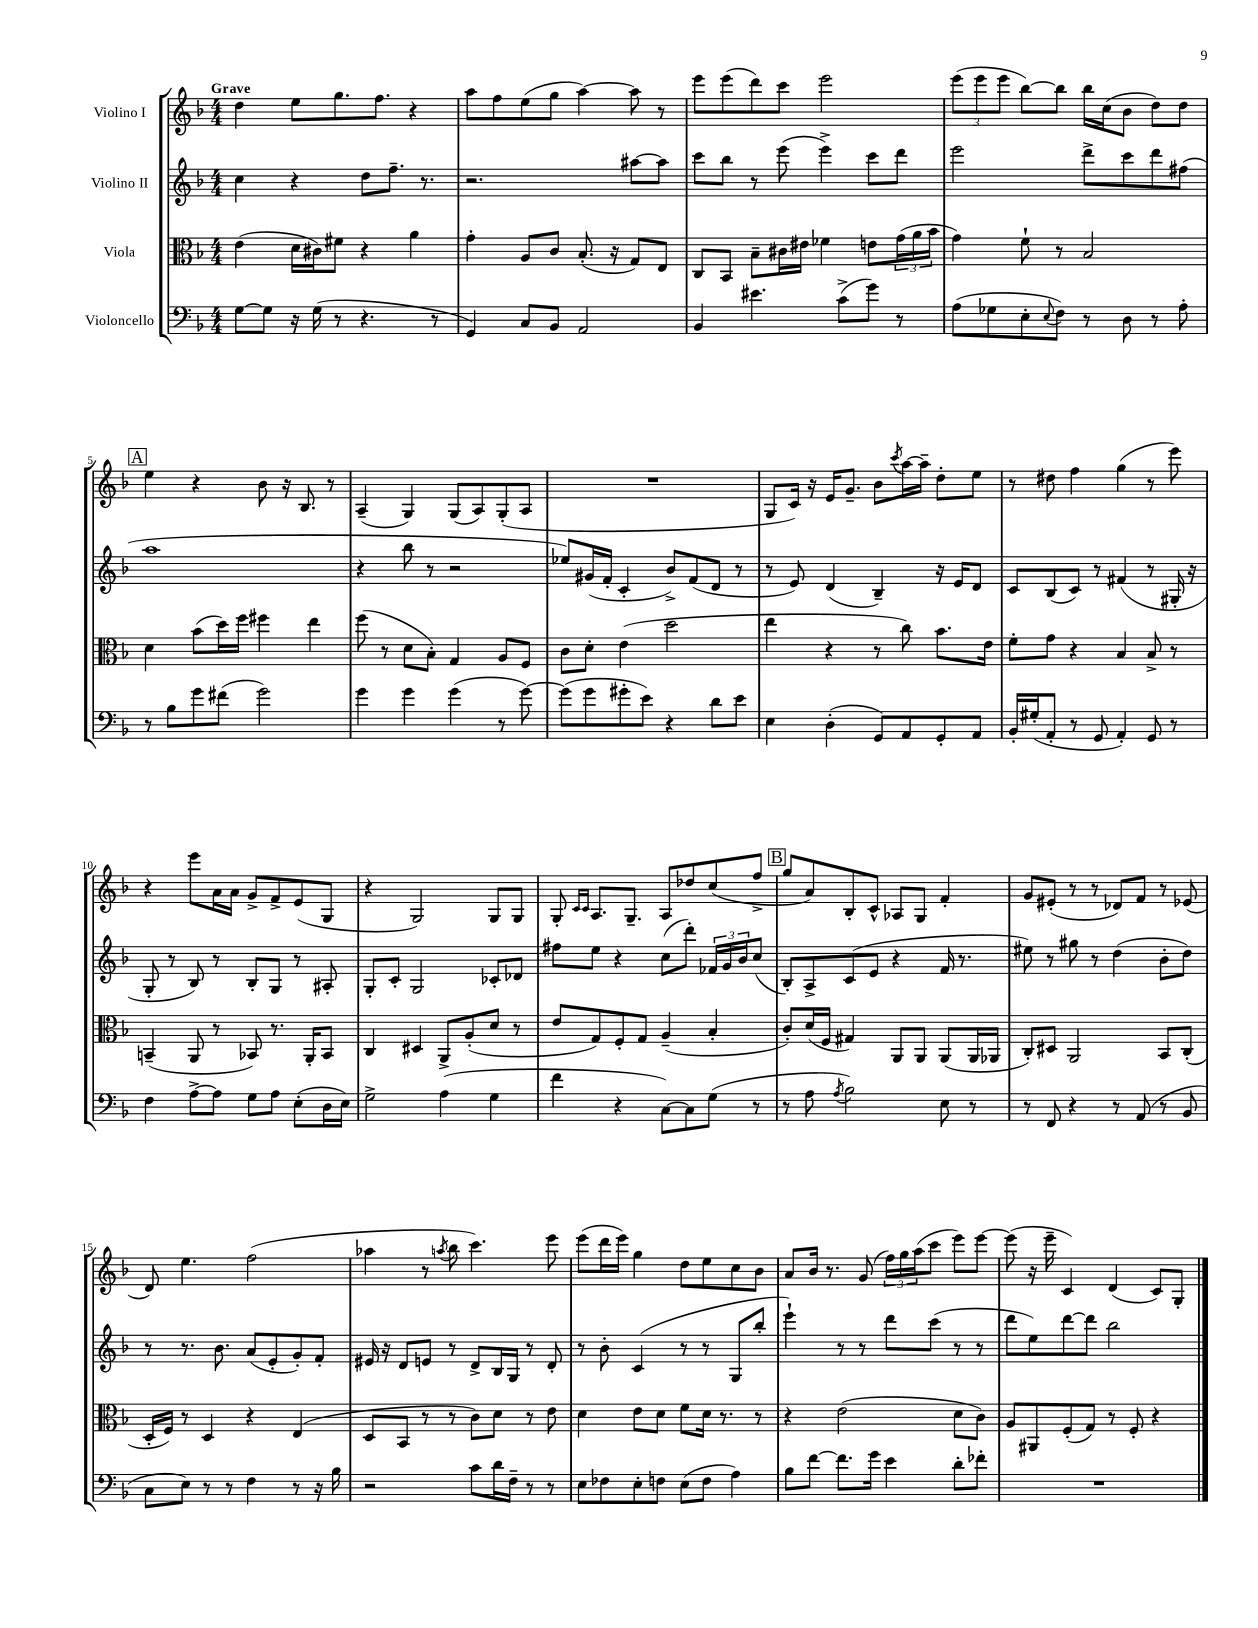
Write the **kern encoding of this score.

**kern	**kern	**kern	**kern
*part4	*part3	*part2	*part1
*staff4	*staff3	*staff2	*staff1
*I"Violoncello	*I"Viola	*I"Violino II	*I"Violino I
*clefF4	*clefC3	*clefG2	*clefG2
*k[b-]	*k[b-]	*k[b-]	*k[b-]
*M4/4	*M4/4	*M4/4	*M4/4
=1	=1	=1	=1
!	!	!	!LO:TX:a:B:t=Grave
[8G\L	(4e\	4cc\	4dd\
8G\J]	.	.	.
16r	16d\LL	4r	8ee\L
(16G\	16c#X\J)	.	.
8r	8f#X\J	.	8.gg\
4.r	4r	8dd\L	.
.	.	.	8.ff\J
.	.	8.ff~\J	.
.	4a\	.	4r
.	.	8.r	.
8r	.	.	.
=2	=2	=2	=2
4GG/)	4g'\	2.r	8aa\L
.	.	.	8ff\
8C/L	8A/L	.	(8ee\
8BB-/J	8c/J	.	8gg\J
2AA/	(8.B-'/	.	[4aa\)
.	16r	.	.
.	8G/L)	[8aa#X\L	8aa\]
.	8E/J	8aa#\J]	8r
=3	=3	=3	=3
4BB-/	8C/L	8ccc\L	8eee\L
.	8BB-/J	8bb-\J	(8eee\
4.e#X\	8B-~\L	8r	8ddd\)
.	16c#X\L	(8eee\	8ccc\J
.	16e#X\JJ	.	.
.	4f-X\	4eee^\)	2eee\
(8c^\L	.	.	.
8g\J)	8en\L	8ccc\L	.
8r	(24g\L	8ddd\J	.
.	24a\	.	.
.	24b-\JJ	.	.
=4	=4	=4	=4
(8A\L	4g\)	2eee\	(12eee\L
.	.	.	12eee\
8G-X\	.	.	.
.	.	.	12eee\J
8E'\	8f`\	.	[8bb-\L)
8qqE/	.	.	.
8F\J)	8r	.	8bb-\J]
8r	2B-/	8ddd^\L	16bb-\LL
.	.	.	(16cc\J
8D\	.	8ccc\	8b-\J
8r	.	8ddd\	8dd\L)
8A'\	.	(8ff#X\J	8dd\J
!!LO:LB:g=z
!!LO:REH:place=s1:t=A
=5	=5	=5	=5
8r	4d\	1aa	4ee\
8B-\L	.	.	.
8g\	(8b-\L	.	4r
(8f#X\J	16dd\L)	.	.
.	16ff\JJ	.	.
2g\)	4ff#X\	.	8b-\
.	.	.	16r
.	.	.	8.B-/
.	4ee\	.	.
.	.	.	8r
=6	=6	=6	=6
4g\	(8ff\	4r	(4A~/
.	8r	.	.
4g\	8d\L	8bb-\	4G/)
.	8B-'\J)	8r	.
(4g\	4G/	2r	(8G/L
.	.	.	8A/)
8r	8A/L	.	(8G'/
[8g\)	8F/J	.	8A/J
=7	=7	=7	=7
(8g\L]	8c\L	8ee-X/L)	1r
8g\	8d'\J	(16g#X/L	.
.	.	16f'/JJ	.
8g#X'\	(4e\	4c'/	.
8e\J)	.	.	.
4r	2dd\	8b-^/L)	.
.	.	(8f/	.
8d\L	.	8d/J	.
8e\J	.	8r	.
=8	=8	=8	=8
4E\	4ee\	8r	8G/L
.	.	8e/)	16c/Jk)
.	.	.	16r
(4D'\	4r	(4d/	16e/KL
.	.	.	8.g~/J
8GG/L)	8r	4B-~/)	8b-\L
.	.	.	8qccc/
8AA/	8cc\)	.	[16aa\L
.	.	.	16aa~\JJ]
8GG'/	8.b-\L	16r	8dd'\L
.	.	16e/KL	.
8AA/J	.	8d/J	8ee\J
.	16e\Jk	.	.
=9	=9	=9	=9
16BB-'/LL	8f'\L	8c/L	8r
(16G#X'/J	.	.	.
8AA'/J	8g\J	(8B-/	8dd#X\
8r	4r	8c/J)	4ff\
8GG/	.	8r	.
4AA'/)	4B-/	(4f#X/	(4gg\
8GG/	8B-^/	8r	8r
8r	8r	16G#X'/	8eee\)
.	.	16r	.
!!LO:LB:g=z
=10	=10	=10	=10
4F\	(4BBn~/	8G'/	4r
.	.	8r	.
[8A^\L	8AA/	8B-/)	8eee\L
8A\J]	8r	8r	16a\L
.	.	.	16a\JJ
8G\L	8BB-X/)	8B-'/L	8g^/L
8A\J	8.r	8G/J	8f^/
(8E'\L	.	8r	(8e/
.	16AA'/KL	.	.
16D\L	8BB-/J	8A#X'/	8G/J
16E\JJ)	.	.	.
=11	=11	=11	=11
2G^\	4C/	8G'/L	4r
.	.	8c'/J	.
.	4D#X/	2G/	2G/)
(4A\	8AA^/L	.	.
.	(8A'/	.	.
4G\	8d/J	8c-X'/L	8G/L
.	8r	8d-X/J	8G/J
=12	=12	=12	=12
4f\	8e/L	8ff#X\L	8G'/
.	.	.	16qqc/LL
.	.	.	16qqc/JJ
.	8G/)	8ee\J	8.A/L
4r	8F'/	4r	.
.	.	.	8.G~/J
.	8G/J	.	.
[8C\L)	(4A~/	(8cc\L	8A/L
8C\]	.	8ddd'\J)	8dd-X/
(8G\J	4B-'/	24f-X/LL	(8cc/
.	.	24g/	.
.	.	24b-/J	.
8r	.	(8cc/J	8ff^/J
!!LO:REH:place=s1:t=B
=13	=13	=13	=13
8r	8c'/L)	8B-'/L)	8gg/L
8A\	(16d/L	8A^/	8a/)
.	16F/JJ	.	.
8qA/	.	.	.
2B-\)	4G#X/)	(8c/	8B-'/
.	.	8e/J	8c^^/J
.	8AA/L	4r	8A-X/L
.	8AA/J	.	8G/J
8E\	(8AA/L	16f/	4f'/
.	.	8.r	.
8r	16AA/L	.	.
.	16AA-X/JJ	.	.
=14	=14	=14	=14
8r	8C'/L)	8ee#X\)	8g/L
8FF/	8D#X/J	8r	(8e#X'/J
4r	2AA/	8gg#X\	8r
.	.	8r	8r
8r	.	(4dd\	8d-X/L)
(8AA/	.	.	8f/J
8r	8BB-/L	8b-'\L	8r
8BB-/	(8C'/J	8dd\J)	(8e-X/
!!LO:LB:g=z
=15	=15	=15	=15
8C\L	16D'/LL	8r	8d/)
.	16F/JJ)	.	.
8E\J)	8r	8.r	4.ee\
8r	4D/	.	.
.	.	8.b-\	.
8r	.	.	.
4F\	4r	(8a/L	(2ff\
.	.	8e'/	.
8r	(4E/	8g'/)	.
16r	.	8f'/J	.
16B-\	.	.	.
=16	=16	=16	=16
2r	8D/L	16e#X/	4aa-X\
.	.	16r	.
.	8BB-/J	8d/L	.
.	8r	8en/J	8r
.	.	.	8qaan/
.	8r	8r	8bb-\
8c\L	8c\L)	8d^/L	4.ccc\)
16d\L	8d\J	16B-/L	.
16F~\JJ	.	16G/JJ	.
8r	8r	8r	.
8r	8e\	8d'/	8eee\
=17	=17	=17	=17
8E\L	4d\	8r	(8eee\L
8F-X\	.	8b-'\	16ddd\L
.	.	.	16eee\JJ)
8E'\	8e\L	(4c/	4gg\
8Fn\J	8d\J	.	.
(8E\L	8f\L	8r	8dd\L
8F\J	16d\Jk	8r	8ee\
.	8.r	.	.
4A\)	.	8G/L	8cc\
.	8r	8bb-'/J	8b-\J
=18	=18	=18	=18
8B-\L	4r	4eee`\)	8a/L
[8f\J	.	.	16b-/Jk
.	.	.	8.r
8.f\L]	(2e\	8r	.
.	.	8r	(8g/
16g\Jk	.	.	.
4e\	.	8ddd\L	24ff\LL)
.	.	.	24gg\
.	.	.	(24aa\J
.	.	(8ccc\J	8ccc\J
8d'\L	8d\L	8r	8eee\L)
8f-X'\J	8c\J)	8r	[8eee\J
=19	=19	=19	=19
1r	8A/L	8ddd\L	(8eee\]
.	8AA#X/	8ee\)	16r
.	.	.	16eee~\
.	(8F'/	[8ddd\	4c/)
.	8G/J)	8ddd\J]	.
.	8r	2bb-\	(4d/
.	8F'/	.	.
.	4r	.	8c/L)
.	.	.	8G'/J
==	==	==	==
*-	*-	*-	*-
